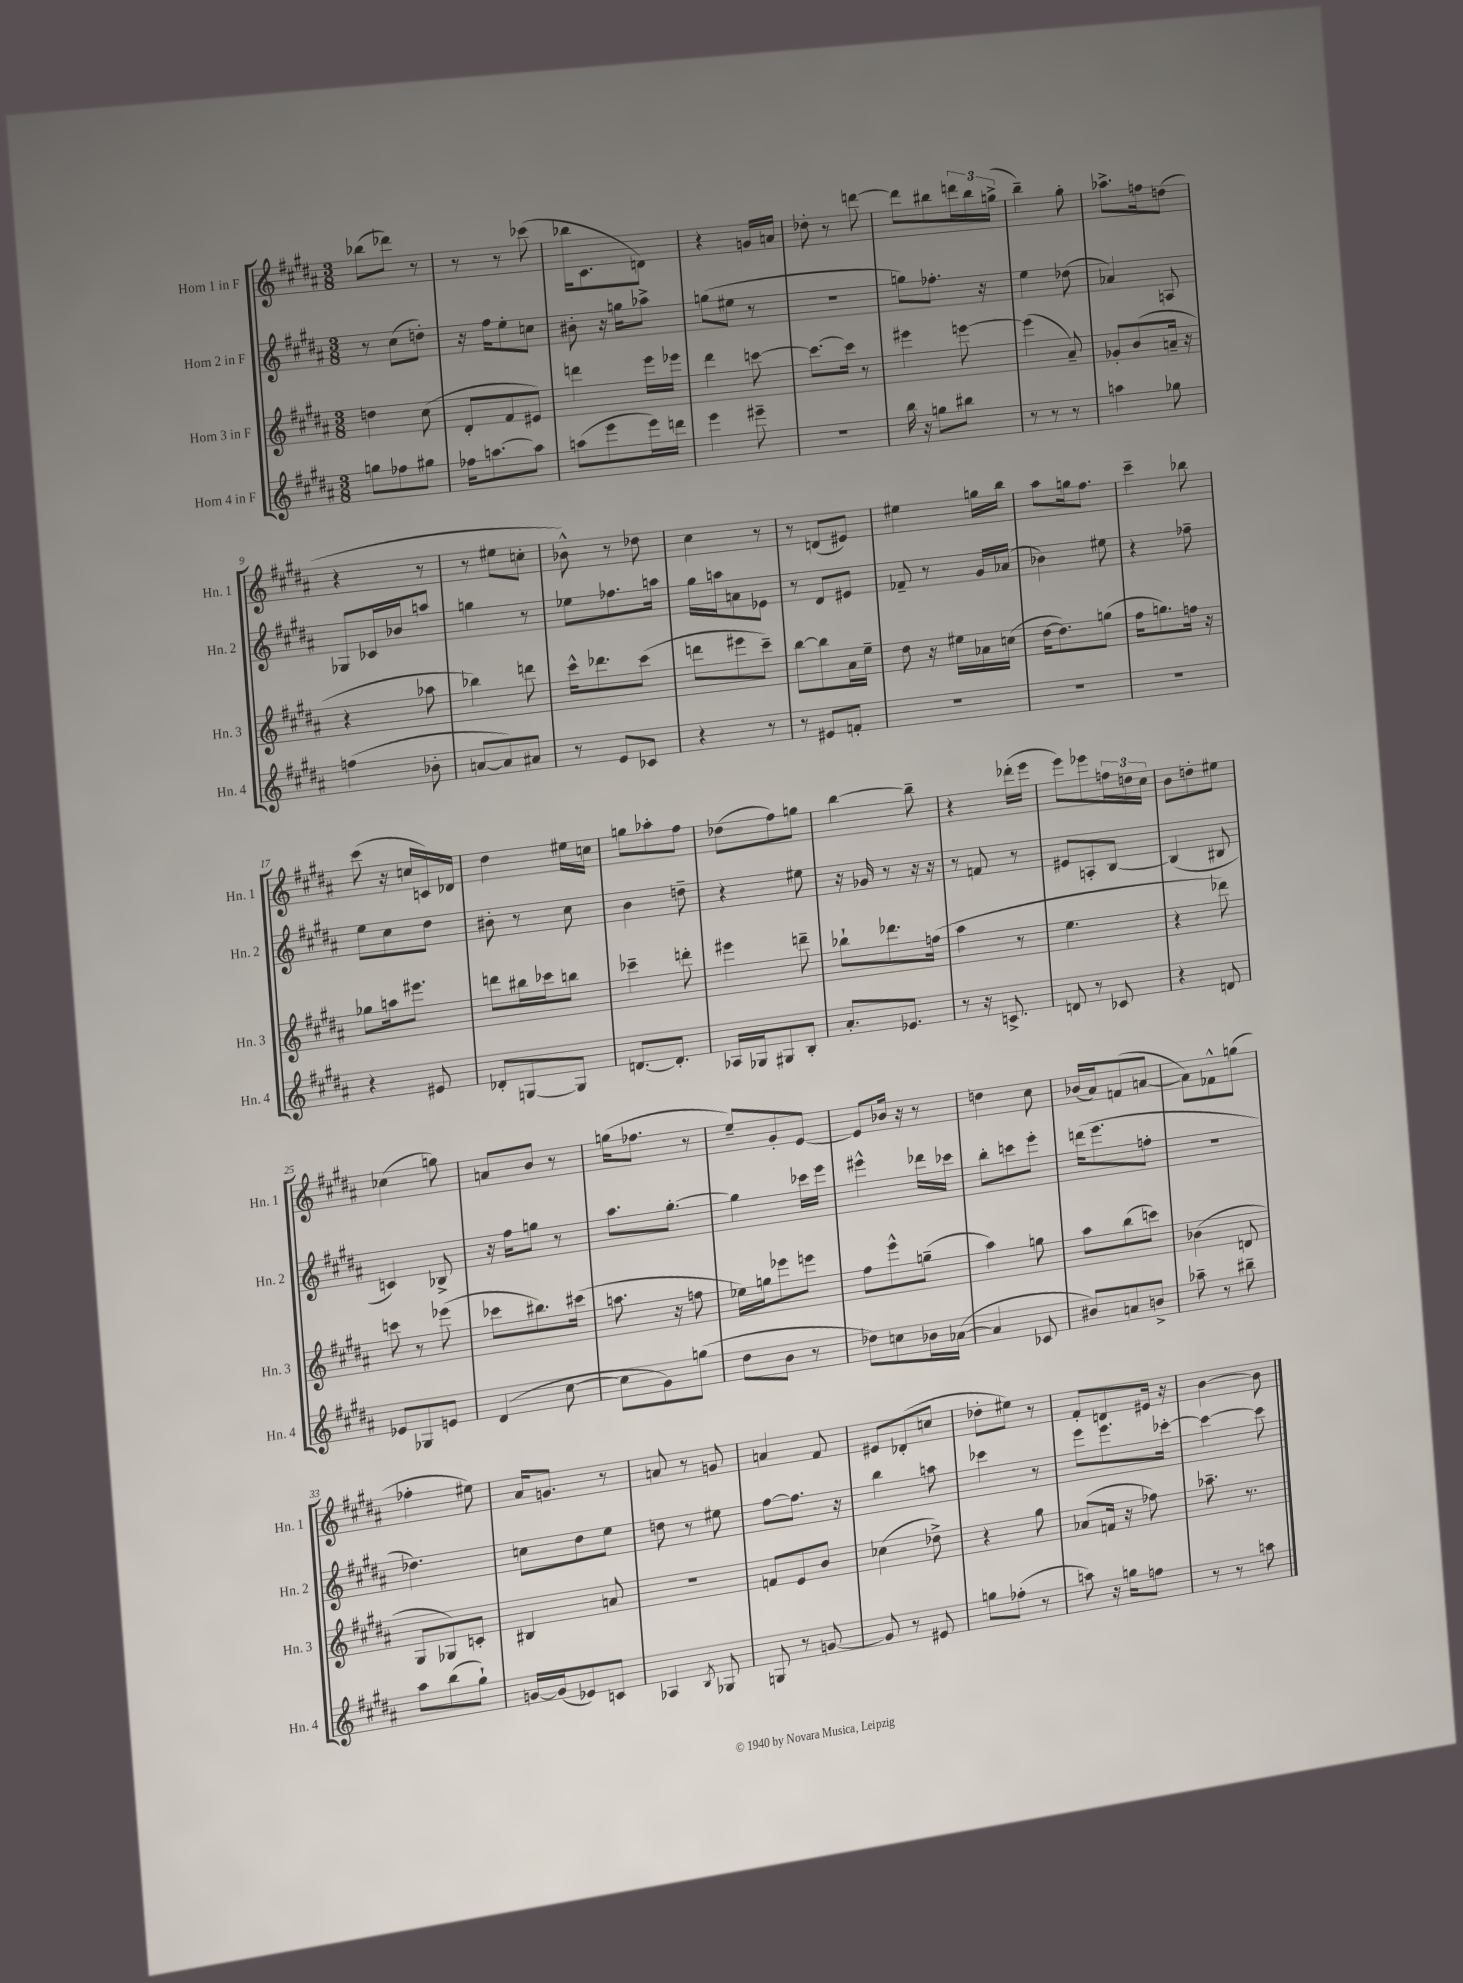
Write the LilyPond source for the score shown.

<<
\new StaffGroup <<
\new Staff = "s0" \with { instrumentName = "Horn 1 in F" shortInstrumentName = "Hn. 1" } {
    \clef treble \key b \major \numericTimeSignature \time 3/8
    bes''8( des'''8) r8 |
    r8 r8 ces'''8( |
    bes''16 cis'8. d'8) |
    r4 g'16 a'16 |
    des''8-. r8 d'''8~ |
    d'''8 bis''8 \tuplet 3/2 { d'''16 bis''16 g''16->( } |
    b''4--) gis''8-. |
    aes''8.-> f''16 d''8( |
    r4 r8 |
    r8 eis''8 c''8-. |
    bes'8-^) r8 des''8 |
    cis''4 r8 |
    r8 d'8( eis'8) |
    eis''4 g''16 b''16 |
    ais''8 g''16 fis''8. |
    cis'''4-- bes''8 |
    cis'''8( r16 c''16 c'16) des'16 |
    dis''4 eis''16 c''16 |
    g''8 aes''8-. fis''8 |
    des''8( fis''8) g''8 |
    b''4~ b''8-- |
    r4 des'''16-.( e'''16 |
    e'''8) ees'''8 \tuplet 3/2 { f''16 d''16 cis''16 } |
    b'8 d''8-. eis''8 |
    ces''4( g''8) |
    a'8 b'8 r8 |
    g''16( fes''8. r8 |
    e''8--) gis'8-. e'8~ |
    e'8 bes'16 r16 r8 |
    d''4 cis''8 |
    bes'16( ais'16) f'8( a'8~ |
    a'8) fes'8-^ g''8( |
    fes''4-. eis''8) |
    ais'16 g'8. r8 |
    a'8 r8 g'8 |
    a'4 fis'8 |
    eis'8 des'8-.( c''8 |
    des''8-. eis''8) r8 |
    fis'8-. d'8 eis'16 r16 |
    b'4~ b'8 \bar "|." |
}
\new Staff = "s1" \with { instrumentName = "Horn 2 in F" shortInstrumentName = "Hn. 2" } {
    \clef treble \key b \major \numericTimeSignature \time 3/8
    r8 cis''8( d''8-.) |
    r16 fis''16 e''8-. c''8 |
    bis'8-. r16 g''16 aes''8-> |
    g''8( eis''8 r8 |
    R4. |
    g''8) fes''8.-. r16 |
    e''4 des''8( |
    aes'4) a8 |
    ges8 ces'16 bes'16 a''8 |
    g''4 r8 |
    ees''8 fes''8. a''16 |
    gis''16 a''16 a'8 ees'8 |
    r8 dis'8 eis'8 |
    fes'8-- r8 gis'16 aes'16( |
    bes'4) eis''8 |
    r4 fes''8-- |
    e''8 cis''8 dis''8 |
    bis'8-. r8 cis''8 |
    b'4 d''8-- |
    r4 eis''8 |
    r16 ges'16 r8 r16 r16 |
    r8 f'8 r8 |
    eis'8 a8-. b8~ |
    b4( bis8 |
    c'4) bes8-> |
    r16 fis''16 g''8 r8 |
    ais''8. gis''8.~-. |
    gis''4 ces'''16 e'''16 |
    eis'''4-^ des'''16 ces'''16 |
    b''8-. c'''8 e'''8-. |
    d'''16( e'''8. f''8-. |
    r4. |
    des''4.) |
    c''8 dis''8 e''8 |
    d''8 r8 eis''8 |
    fis''8~ fis''8. r16 |
    b''4 a''8 |
    ces'''4 r8 |
    e'''8 e'''8. ces'''16~-. |
    ces'''4~ ces'''8 \bar "|." |
}
\new Staff = "s2" \with { instrumentName = "Horn 3 in F" shortInstrumentName = "Hn. 3" } {
    \clef treble \key b \major \numericTimeSignature \time 3/8
    d''4 cis''8( |
    dis'8-. fis'8 eis'8) |
    d'''4 e'''16 ees'''16 |
    dis'''4 c'''8~ |
    c'''8.~ c'''16 r8 |
    eis'''4 e'''8~ |
    e'''4( ais'8--) |
    ges'8-. b'8( a'16-- r16 |
    r4 aes''8 |
    bes''4) d'''8 |
    cis'''16-^ des'''8. cis'''8( |
    d'''8 eis'''8 cis'''8--) |
    b''8~ b''8 ais'16 e''16-- |
    dis''8 r16 eis''16 aes'16 c''16( |
    dis''16~ dis''8.) g''8( |
    fis''16 g''8.) f''16 r16 |
    ges''8 a''16 eis'''8. |
    d'''8 bis''16 ces'''16 b''8 |
    ces'''4-- d'''8-. |
    eis'''4 d'''8-- |
    bes''8-! des'''8. f''16( |
    ais''4 r8 |
    e''4. |
    r4 des'''8) |
    c'''8 r8 ees'''8( |
    ces'''8 bis''8.) cis'''16( |
    a''8. r16 f''8 |
    ees''16) g''16 ees'''8 e'''8 |
    fis''8 e'''8-^ g''8--( |
    ais''4) g''8 |
    ais''8 b''8( c'''8) |
    bes'4( d'8 |
    gis8 ges8) c'8-. |
    bis4 a'8 |
    R4. |
    f'8 e'8 b'8 |
    ces''4( des''8->) |
    r4 gis''8 |
    aes'8( f'16 r16 fes''8) |
    aes''8.-- r8. \bar "|." |
}
\new Staff = "s3" \with { instrumentName = "Horn 4 in F" shortInstrumentName = "Hn. 4" } {
    \clef treble \key b \major \numericTimeSignature \time 3/8
    g''8 fes''8 gis''8 |
    fes''16 a''8.~ a''8 |
    a''8( e'''8 e'''16) d'''16 |
    e'''4 eis'''8-- |
    R4. |
    b''16 r16 g''8 bis''8 |
    r8 r8 r8 |
    a''4 ges''8 |
    f''4( bes'8-. |
    a'8~ a'8) ais'8 |
    r8 e'8 ces'8 |
    r4 r8 |
    r8 eis'8 f'8-. |
    R4. |
    R4. |
    R4. |
    r4 eis'8 |
    des'8-. g8~ g8 |
    d'8.~ d'8.-. |
    aes16 ges16 gis8 b8-. |
    ais'8.-. ees'8. |
    r8 r16 c'8.-> |
    d'8 r8 ces'8 |
    r4 d'8 |
    ees'8 ges8 e'8 |
    dis'4( cis''8~ |
    cis''8 gis'8) g''8( |
    dis''8 b'8 r8 |
    des''8) c''8 bes'16 aes'16~( |
    aes'4 ces'8 |
    bis'8) a'8 b'8-> |
    aes''8-- r8 bis''8-- |
    ais''8 b''8( gis''8-!) |
    g'16~ g'16( ees'8) c'8 |
    aes4 \acciaccatura { b8 } ges8 |
    g8 r8 g'8~ |
    g'8 r8 eis'8 |
    g''8 fes''8-.( r8 |
    a''8) r16 g''16 f''8 |
    r8 r8 a''8 \bar "|." |
}
>>
>>
